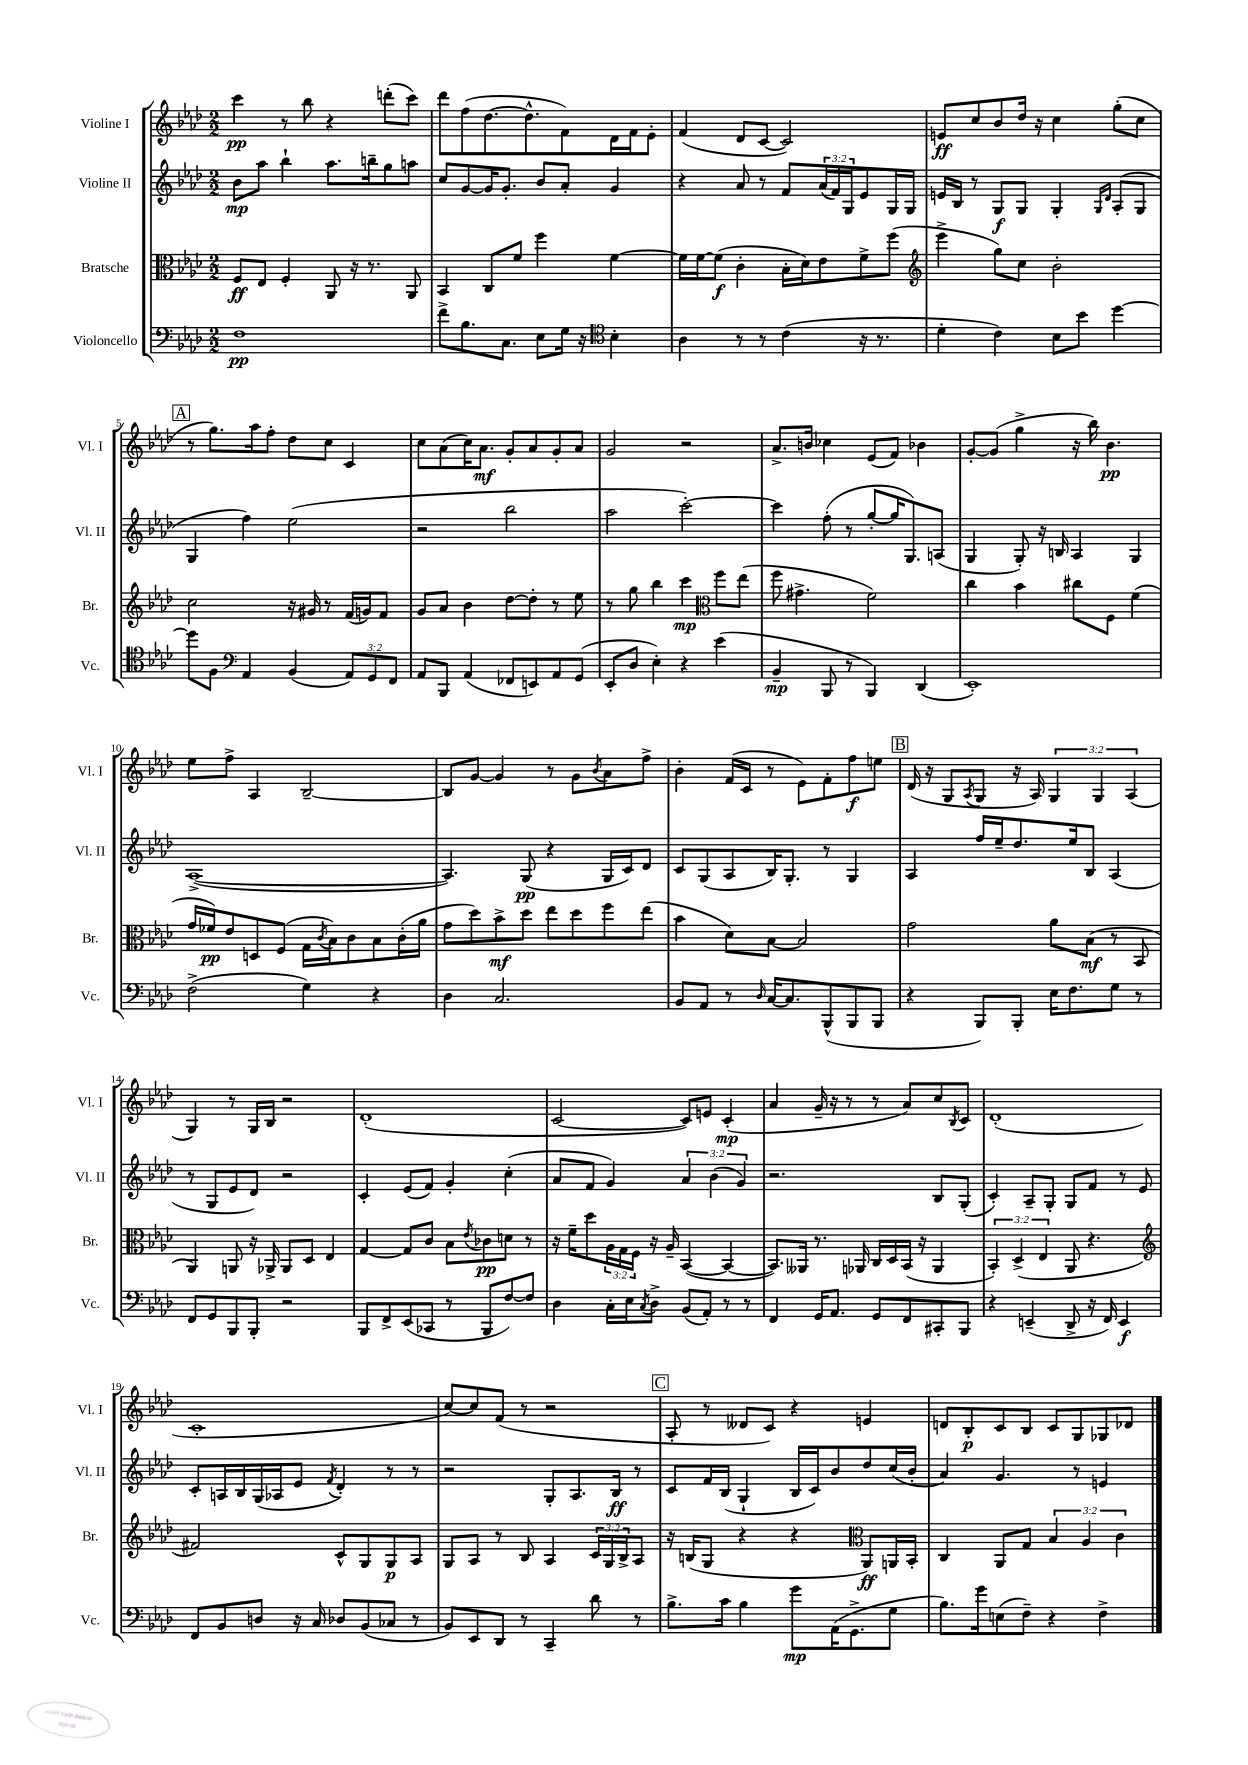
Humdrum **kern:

**kern	**kern	**kern	**kern
*staff4	*staff3	*staff2	*staff1
*clefF4	*clefC3	*clefG2	*clefG2
*k[b-e-a-d-]	*k[b-e-a-d-]	*k[b-e-a-d-]	*k[b-e-a-d-]
*M2/2	*M2/2	*M2/2	*M2/2
1F	8F	8b-	4ccc
.	8E-	8aa-	.
.	4F'	4bb-`	8r
.	.	.	8bb-
.	8AA-	8.aa-	4r
.	16r	.	.
.	8.r	16bb~	.
.	.	8gg	(8ddd'
.	8AA-	8aa	8ccc)
=	=	=	=
8f^	4BB-	8cc	8ddd-
8.B-	.	[8g	(8ff
.	8C	16g]	[8.dd-
8.C	.	8.g'	.
.	8f	.	.
.	.	.	8.dd-^^]
8E-	4ff	8b-	.
16G	.	8a-'	8f)
16r	.	.	.
*clefC4	*	*	*
4B-'	[4f	4g	16d-
.	.	.	16f
.	.	.	8e-'
=	=	=	=
4A-	16f]	4r	(4f
.	[16f	.	.
.	(8f]	.	.
8r	4c'	8a-	8d-
8r	.	8r	[8c
(4c	16B-'	8f	2c])
.	16d-)	.	.
.	8e-	(24a-	.
.	.	24f)	.
.	.	24G	.
16r	8f^	8e-	.
8.r	.	.	.
.	(8ff	16G	.
.	.	16G	.
=	=	=	=
*	*clefG2	*	*
4d-'	4eee-^	16e	8e
.	.	16B-	.
.	.	8r	8cc
4c)	8gg)	8G	8b-
.	8cc	8G	16dd-
.	.	.	16r
8B-	2b-'	4G'	4cc
8b-	.	.	.
.	.	16qqG	.
.	.	16qqd-	.
[4dd-	.	(8A-'	(8gg'
.	.	8G	8cc
=	=	=	=
8dd-]	2cc	4G	8r
8F	.	.	8.gg)
*clefF4	*	*	*
4AA-	.	4ff)	.
.	.	.	16aa-
.	.	.	8ff'
(4BB-	16r	(2ee-	8dd-
.	16g#	.	.
.	8r	.	8cc
12AA-)	(16f	.	4c
.	16g)	.	.
12GG	.	.	.
.	8f	.	.
12FF	.	.	.
=	=	=	=
8AA-	8g	2r	8cc
8BBB-	8a-	.	(8a-
(4AA-	4b-	.	16cc)
.	.	.	8.a-
8FF-	[8dd-	2bb-	8g'
8EE)	8dd-']	.	8a-
8AA-	8r	.	8g'
(8GG	8ee-	.	8a-
=	=	=	=
8EE-'	8r	2aa-	2g
8D-	8gg	.	.
4E-')	4bb-	.	.
4r	4ccc	[2ccc')	2r
*	*clefC3	*	*
(4e-	8ff	.	.
.	(8ee-	.	.
=	=	=	=
4BB-~	8ff	4ccc]	8.a-^
.	4.g#^	.	.
.	.	.	16b
8BBB-	.	(8ff'	4cc-
8r	.	8r	.
4BBB-)	2f)	[8gg'	(8e-
.	.	16gg]	8f)
.	.	8.G)	.
(4DD-	.	.	4b-
.	.	(8A	.
=	=	=	=
1EE-')	4cc	4G	[8g'
.	.	.	(8g]
.	4b-	8G')	4gg^
.	.	16r	.
.	.	16B	.
.	8cc#	4A-	16r
.	.	.	16bb-)
.	8F	.	4.b-
.	(4f	4G	.
=	=	=	=
(2F^	16g	([1A-^	8ee-
.	16f-)	.	.
.	8e-	.	8ff^
.	8D	.	4A-
.	(8F	.	.
4G)	16G	.	[2B-~
.	8qc	.	.
.	16B-)	.	.
.	8c	.	.
4r	8B-	.	.
.	(16c'	.	.
.	16a-	.	.
=	=	=	=
4D-	8g	4.A-])	8B-]
.	8dd-)	.	[8g
2.C	8b-^	.	4g]
.	8dd-	(8G	.
.	8ee-	4r	8r
.	8dd-	.	8g
.	.	.	8qb-
.	8ff	16G	8a-
.	.	16c)	.
.	(8ee-	8d-	8ff^
=	=	=	=
8BB-	4b-	8c	4b-'
8AA-	.	(8G	.
8r	8d-)	8A-	(16f
.	.	.	16c
16qqD-	.	.	.
[16C	[8B-	16B-)	8r
8.C]	.	8.G'	.
.	2B-]	.	8e-)
(8BBB-^^	.	8r	8f'
8BBB-	.	4G	8ff
8BBB-	.	.	8ee
=	=	=	=
4r	2g	4A-	(16d-
.	.	.	16r
.	.	.	8G
.	.	.	8qA-
8BBB-)	.	16ff	8G
.	.	16ee-~	.
8BBB-'	.	8.dd-	16r
.	.	.	16A-)
16E-	8a-	.	6G
8.F	.	16ee-	.
.	(8B-	8B-	.
.	.	.	6G
8G	8r	(4A-	.
.	.	.	(6A-
8r	8BB-	.	.
=	=	=	=
8FF	4AA-)	8r	4G)
8GG	.	8G	.
8BBB-	8AA	8e-	8r
8BBB-'	16r	8d-)	16G
.	16AA-^	.	16B-
2r	8AA-	2r	2r
.	8D-	.	.
.	4E-	.	.
=	=	=	=
8BBB-	[4G	4c'	(1d-'
8FF^	.	.	.
(8EE-	8G]	(8e-	.
8CC-	8c	8f)	.
8r	8B-	4g'	.
.	8qe-	.	.
8BBB-	8c-	.	.
[8F)	8d	(4cc'	.
8F]	8r	.	.
=	=	=	=
4D-	16r	8a-	[2c
.	16f~	.	.
.	8dd-	8f	.
16C'	24A-	4g)	.
.	24G	.	.
16E-	.	.	.
.	24F	.	.
8qC	.	.	.
8D-^	16r	.	.
.	16A-~	.	.
(8BB-	([4BB-	6a-	8c])
8AA-')	.	.	8e
.	.	(6b-	.
8r	4BB-_	.	(4c'
.	.	6g)	.
8r	.	.	.
=	=	=	=
4FF	8.BB-])	2.r	4a-
.	16AA--	.	.
16GG	8.r	.	16g~
8.AA-	.	.	16r
.	.	.	8r
.	16AA-	.	.
8GG	16C	.	8r
.	16D-	.	.
8FF	(16BB-	.	8a-)
.	16r	.	.
8CC#'	4AA-	8B-	8cc
.	.	.	8qB-
8BBB-	.	(8G'	8c
=	=	=	=
4r	6BB-')	4c')	(1d-'
.	(6D-^	.	.
(4EE~	.	8A-~	.
.	6E-	.	.
.	.	8G'	.
8DD-^	8AA-	8G	.
16r	4.r	8f	.
16FF)	.	.	.
4EE	.	8r	.
.	.	8e-	.
=	=	=	=
*	*clefG2	*	*
8FF	2f#)	8c'	1c'
8BB-	.	16A	.
.	.	16B-	.
8D	.	(16G	.
.	.	16A-	.
16r	.	8e-	.
16C	.	.	.
.	.	8qf	.
8D-	8c^^	4d-')	.
(8BB-	8G	.	.
8C-	8G	8r	.
8r	8A-	8r	.
=	=	=	=
8BB-)	8G	2r	[8cc)
8EE-	8A-	.	8cc]
8DD-	8r	.	(8f
8r	8B-	.	8r
4CC~	4A-	8G'	2r
.	.	8.A-	.
8d-	24c	.	.
.	24G	.	.
.	.	16B-	.
.	24B-^	.	.
8r	8A-	8r	.
=	=	=	=
8.B-^	16r	8c	8A-'
.	(16B	.	.
.	8G	16f	8r
16c	.	(16B-	.
4B-	4r	4G`	8d--
.	.	.	8c)
8g	4r	16B-	4r
.	.	16c)	.
(16AA-	.	8b-	.
8.GG^	.	.	.
*	*clefC3	*	*
.	8AA-)	8dd-	4e
8G	16AA	(16cc	.
.	16BB-'	16b-'	.
=	=	=	=
8.B-)	4C	4a-)	8d
.	.	.	8B-'
16g	.	.	.
(8E	8AA-	4.g	8c
8F~)	8G	.	8B-
4r	6B-	.	8c
.	.	8r	8G
.	6A-	.	.
4F^	.	4e	8G-
.	6c	.	.
.	.	.	8d-
==	==	==	==
*-	*-	*-	*-
